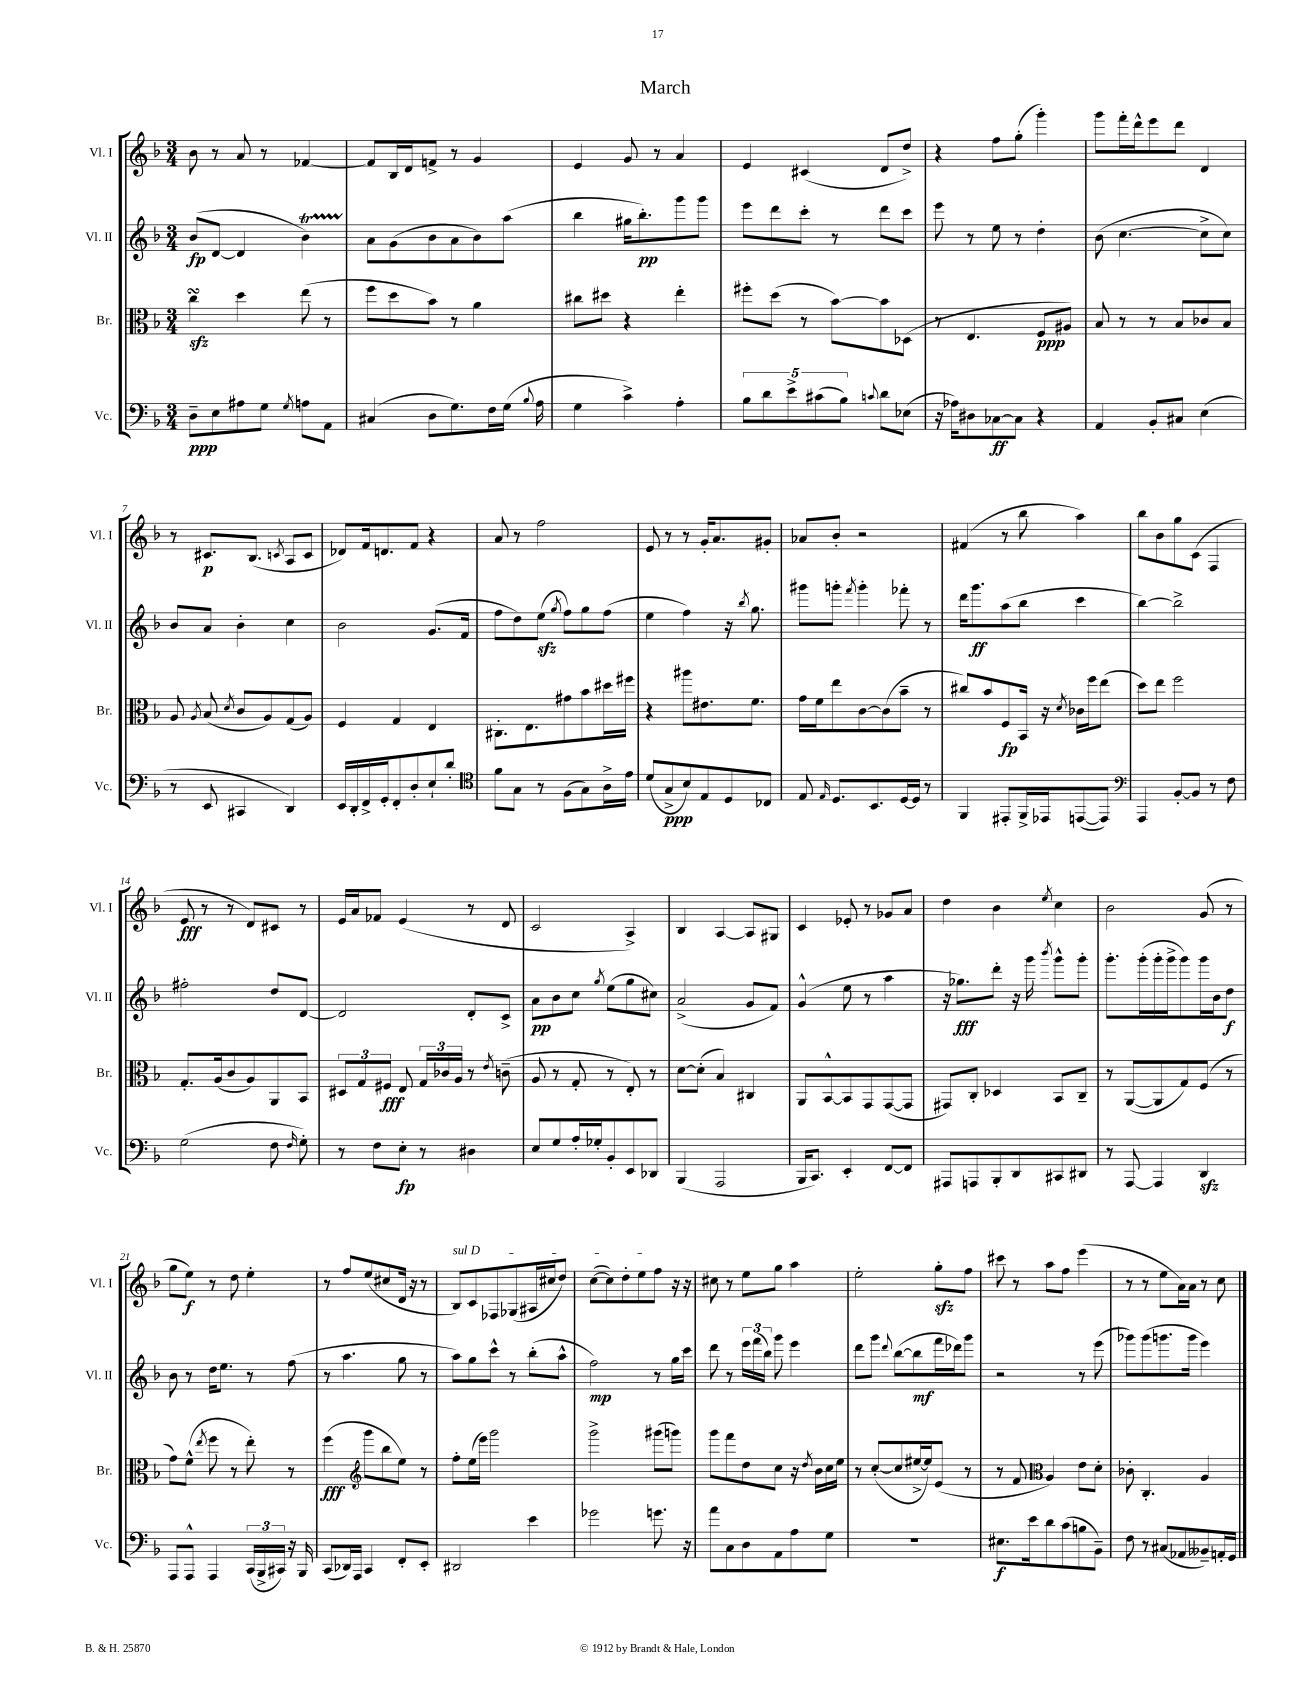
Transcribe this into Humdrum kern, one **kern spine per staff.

**kern	**dynam	**kern	**dynam	**kern	**dynam	**kern	**dynam
*part4	*part4	*part3	*part3	*part2	*part2	*part1	*part1
*staff4	*staff4	*staff3	*staff3	*staff2	*staff2	*staff1	*staff1
*I"Vc.	*	*I"Br.	*	*I"Vl. II	*	*I"Vl. I	*
*I'Vc.	*	*I'Br.	*	*I'Vl. II	*	*I'Vl. I	*
*clefF4	*	*clefC3	*	*clefG2	*	*clefG2	*
*k[b-]	*	*k[b-]	*	*k[b-]	*	*k[b-]	*
*M3/4	*	*M3/4	*	*M3/4	*	*M3/4	*
=1	=1	=1	=1	=1	=1	=1	=1
8D~\L	ppp	4cczzsSSS\	.	(8b-/L	fp	8b-\	.
8E\	.	.	.	[8d/J	.	8r	.
8A#X\	.	4dd\	.	4d/]	.	8a/	.
8G\J	.	.	.	.	.	8r	.
8qG/	.	.	.	.	.	.	.
8An\L	.	(8ee\	.	4b-T\)	.	[4f-X/	.
8AA\J	.	8r	.	.	.	.	.
=2	=2	=2	=2	=2	=2	=2	=2
(4C#X/	.	8ff\L	.	8a\L	.	8f-/L]	.
.	.	8dd\	.	(8g\	.	16B-/L	.
.	.	.	.	.	.	16d/J	.
8D\L	.	8b-\J)	.	8b-\	.	8fn^/J	.
8.G\)	.	8r	.	8a\	.	8r	.
.	.	4a\	.	8b-\)	.	4g/	.
16F\L	.	.	.	.	.	.	.
(16G\JJ	.	.	.	(8aa\J	.	.	.
8qqB-/	.	.	.	.	.	.	.
16A\	.	.	.	.	.	.	.
=3	=3	=3	=3	=3	=3	=3	=3
4G\	.	8cc#X\L	.	4bb-\	.	4e/	.
.	.	8dd#X\J	.	.	.	.	.
4c^\)	.	4r	.	16gg#X\KL	.	8g/	.
.	.	.	.	8.bb-'\)	pp	.	.
.	.	.	.	.	.	8r	.
4A'\	.	4ee'\	.	8ggg\	.	4a/	.
.	.	.	.	8ggg\J	.	.	.
=4	=4	=4	=4	=4	=4	=4	=4
10B-\L	.	8ff#X'\L	.	8eee\L	.	4e/	.
10d\	.	.	.	.	.	.	.
.	.	(8dd\J	.	8ddd\	.	.	.
10e^\	.	.	.	.	.	.	.
.	.	8r	.	8ccc'\J	.	(4c#X/	.
(10c#X\	.	.	.	.	.	.	.
.	.	[8b-\L)	.	8r	.	.	.
10B-\J)	.	.	.	.	.	.	.
8qqcn/	.	.	.	.	.	.	.
8d\L	.	8b-\]	.	8ddd\L	.	8d/L	.
(8E-X\J	.	(8D-X\J	.	8ccc\J	.	8dd^/J)	.
=5	=5	=5	=5	=5	=5	=5	=5
16r	.	8r	.	8eee\	.	4r	.
16A-X\KL)	.	.	.	.	.	.	.
8D#X\	.	4.E/	.	8r	.	.	.
[8C-X\	ff	.	.	8ee\	.	8ff\L	.
8C-\J]	.	.	.	8r	.	(8gg'\J	.
4r	.	8F/L	ppp	4dd'\	.	4ggg'\)	.
.	.	8A#X/J)	.	.	.	.	.
=6	=6	=6	=6	=6	=6	=6	=6
4AA/	.	8B-/	.	(8b-\	.	8ggg\L	.
.	.	8r	.	[4.cc\	.	16fff'\L	.
.	.	.	.	.	.	16ddd^^\J	.
8BB-'/L	.	8r	.	.	.	8eee\	.
8C#X/J	.	8B-/L	.	.	.	8ddd\J	.
(4E\	.	8c-X/	.	8cc^\L]	.	4d/	.
.	.	8B-/J	.	8cc\J)	.	.	.
!!LO:LB:g=z
=7	=7	=7	=7	=7	=7	=7	=7
8r	.	8A/	.	8b-/L	.	8r	.
.	.	8qA/	.	.	.	.	.
8EE/	.	(8B-/	.	8a/J	.	8.c#X/L	p
.	.	8qd/	.	.	.	.	.
4CC#X/	.	8c/L	.	4b-'\	.	.	.
.	.	.	.	.	.	(8.B-/J	.
.	.	8A/)	.	.	.	.	.
.	.	.	.	.	.	8qcn/	.
4DD/)	.	(8G/	.	4cc\	.	8A/L	.
.	.	8A/J)	.	.	.	8c/J	.
=8	=8	=8	=8	=8	=8	=8	=8
16EE/LL	.	4F/	.	2b-\	.	8d-X/L)	.
16DD'/	.	.	.	.	.	.	.
16FF^/	.	.	.	.	.	16f/k	.
16GG'/J	.	.	.	.	.	8.dn/	.
8FF'/	.	4G/	.	.	.	.	.
8D'/	.	.	.	.	.	8f/J	.
8E`/	.	4E/	.	(8.g/L	.	4r	.
8d'/J	.	.	.	.	.	.	.
.	.	.	.	16f/Jk	.	.	.
=9	=9	=9	=9	=9	=9	=9	=9
*clefC4	*	*	*	*	*	*	*
8f\L	.	8.C#X'\L	.	8ff\L	.	8a/	.
8G\J	.	.	.	8dd\)	.	8r	.
.	.	8.E\	.	.	.	.	.
8r	.	.	.	(8eezz\J	.	2ff\	.
.	.	.	.	8qgg/	.	.	.
(8F\L	.	8g#X\	.	8ff\L)	.	.	.
8G\)	.	8b-\	.	8gg\	.	.	.
16A^\L	.	16dd#X\L	.	(8ff\J	.	.	.
16e\JJ	.	16ff#X\JJ	.	.	.	.	.
=10	=10	=10	=10	=10	=10	=10	=10
(8d/L	.	4r	.	4ee\	.	8e/	.
8G^/	ppp	.	.	.	.	8r	.
8B-/)	.	8aa#X\L	.	4ff\)	.	8r	.
8E/	.	8.e#X\	.	.	.	16g'/KL	.
.	.	.	.	.	.	8.a/	.
8D/	.	.	.	16r	.	.	.
.	.	.	.	8qbb-/	.	.	.
.	.	8.f\J	.	8.gg\	.	.	.
8C-X/J	.	.	.	.	.	8g#X'/J	.
=11	=11	=11	=11	=11	=11	=11	=11
8E/	.	16g\LL	.	8ggg#X\L	.	8a-X/L	.
.	.	16f\J	.	.	.	.	.
16qqE/	.	.	.	.	.	.	.
8.D/L	.	8ee\	.	8gggn'\J	.	8b-'/J	.
.	.	.	.	8qfff/	.	.	.
.	.	[8c\	.	4ggg'\	.	2r	.
8.BB-/	.	.	.	.	.	.	.
.	.	(8c\]	.	.	.	.	.
[16D/L	.	8b-~\J	.	8fff-X'\	.	.	.
16D/JJ]	.	.	.	.	.	.	.
8r	.	8r	.	8r	.	.	.
=12	=12	=12	=12	=12	=12	=12	=12
4FF/	.	8cc#X/L)	.	16ddd\KL	.	(4f#X/	.
.	.	.	.	8.ggg\	ff	.	.
.	.	8b-/	.	.	.	.	.
8EE#X'/L	.	8F/	fp	(8aa\	.	8r	.
16FF^/L	.	16BB-/Jk	.	8bb-\J	.	8bb-\	.
16EE-X/J	.	16r	.	.	.	.	.
.	.	8qd/	.	.	.	.	.
([8EEn/	.	16c-X\LL	.	4ccc\	.	4aa\)	.
.	.	16ff\J	.	.	.	.	.
8EE/J])	.	(8ee\J	.	.	.	.	.
=13	=13	=13	=13	=13	=13	=13	=13
*clefF4	*	*	*	*	*	*	*
4AAA/	.	8dd\L)	.	[4bb-\)	.	8bb-\L	.
.	.	8ee\J	.	.	.	8b-\	.
[8BB-'/L	.	2ff\	.	2bb-^\]	.	8gg\	.
8BB-/J]	.	.	.	.	.	(8c\J	.
8r	.	.	.	.	.	4F/	.
8F\	.	.	.	.	.	.	.
!!LO:LB:g=z
=14	=14	=14	=14	=14	=14	=14	=14
(2G\	.	8.G'/L	.	2ff#X'\	.	8e/	fff
.	.	.	.	.	.	8r	.
.	.	(16A/k	.	.	.	.	.
.	.	8c/	.	.	.	8r	.
.	.	8A/)	.	.	.	8d/L)	.
8F\	.	8AA/	.	8dd/L	.	8c#X/J	.
16qqF/	.	.	.	.	.	.	.
8G'\)	.	8BB-/J	.	[8d/J	.	8r	.
=15	=15	=15	=15	=15	=15	=15	=15
8r	.	12D#X/L	.	2d/]	.	16e/LL	.
.	.	.	.	.	.	16a/J	.
.	.	12G/	.	.	.	.	.
8F\L	.	.	.	.	.	8f-X/J	.
.	.	12F#X/J	fff	.	.	.	.
8E'\J	fp	8E/	.	.	.	(4e/	.
8r	.	24G/LL	.	.	.	.	.
.	.	24c-X/	.	.	.	.	.
.	.	24A/JJ	.	.	.	.	.
4D#X\	.	8r	.	8d'/L	.	8r	.
.	.	8qe/	.	.	.	.	.
.	.	(8cn~\	.	8c^/J	.	8d/	.
=16	=16	=16	=16	=16	=16	=16	=16
8E/L	.	8A/	.	8a\L	pp	2c/	.
8G/	.	8r	.	8b-\	.	.	.
16A'/L	.	8G'/	.	8cc\J	.	.	.
16G-X'/J	.	.	.	.	.	.	.
.	.	.	.	8qgg/	.	.	.
8BB-'/	.	8r	.	(8ee\L	.	.	.
8EE/	.	8E'/)	.	8gg\	.	4A^/)	.
8DD-X/J	.	8r	.	8cc#X\J)	.	.	.
=17	=17	=17	=17	=17	=17	=17	=17
(4BBB-/	.	[8d\L	.	(2a^/	.	4B-/	.
.	.	(8d'\J]	.	.	.	.	.
2AAA/	.	4B-/)	.	.	.	[4A/	.
.	.	4C#X/	.	8g/L	.	8A/L]	.
.	.	.	.	8f/J)	.	8G#X/J	.
=18	=18	=18	=18	=18	=18	=18	=18
16BBB-/KL	.	8AA/L	.	(4g^^/	.	4c/	.
8.CC/J)	.	.	.	.	.	.	.
.	.	[8BB-^^/	.	.	.	.	.
4EE'/	.	8BB-/]	.	8ee\	.	8e-X'/	.
.	.	8GG/	.	8r	.	8r	.
[8FF/L	.	([8GG/	.	4aa\	.	8g-X/L	.
8FF/J]	.	8GG/J]	.	.	.	8a/J	.
=19	=19	=19	=19	=19	=19	=19	=19
8AAA#X/L	.	8GG#X/L)	.	16r	.	4dd\	.
.	.	.	.	8.gg-X\L)	fff	.	.
8AAAn/	.	8C'/J	.	.	.	.	.
8BBB-'/	.	4D-X/	.	8ddd'\J	.	4b-\	.
8DD/	.	.	.	16r	.	.	.
.	.	.	.	16ggg\	.	.	.
.	.	.	.	8qbbb-/	.	8qee/	.
8CC#X/	.	8BB-/L	.	8ggg^^\L	.	4cc\	.
8DD#X/J	.	8C~/J	.	8ggg'\J	.	.	.
=20	=20	=20	=20	=20	=20	=20	=20
8r	.	8r	.	8.ggg'\L	.	2b-\	.
[8AAA/	.	([8AA/L	.	.	.	.	.
.	.	.	.	(16ggg'\L	.	.	.
4AAA/]	.	8AA/]	.	16ggg'\	.	.	.
.	.	.	.	16ggg^\J	.	.	.
.	.	8G/)	.	8ggg\)	.	.	.
4DDzz/	.	(8F/J	.	16ggg\L	.	(8g/	.
.	.	.	.	16b-\J	.	.	.
.	.	8r	.	8dd\J	f	8r	.
!!LO:LB:g=z
=21	=21	=21	=21	=21	=21	=21	=21
8AAA/L	.	8g\L)	.	8b-\	.	8gg\L	.
8AAA^^/J	.	(8f^^\J	.	8r	.	8ee\J)	f
.	.	8qee/	.	.	.	.	.
4AAA/	.	8ff\	.	16dd\KL	.	8r	.
.	.	.	.	8.ee\J	.	.	.
.	.	8r	.	.	.	8dd\	.
(24CC/LL	.	8ee'\)	.	8r	.	4ee'\	.
24BBB-^/	.	.	.	.	.	.	.
24CC#X/JJ)	.	.	.	.	.	.	.
16r	.	8r	.	(8ff\	.	.	.
16BBB-/	.	.	.	.	.	.	.
=22	=22	=22	=22	=22	=22	=22	=22
(8CC/L	.	(4ff\	fff	8r	.	8r	.
16DD-X/L)	.	.	.	4.aa\	.	8ff/L	.
16AAA/JJ	.	.	.	.	.	.	.
*	*	*clefG2	*	*	*	*	*
4CC/	.	8ggg\L	.	.	.	(8ee/	.
.	.	8bb-\	.	.	.	8cc#X/	.
8FF'/L	.	8ee\J)	.	8gg\	.	16d/Jk	.
.	.	.	.	.	.	16r	.
8EE'/J	.	8r	.	8r	.	8r	.
=23	=23	=23	=23	=23	=23	=23	=23
!	!	!	!	!	!	!LO:TX:a:i:t=sul D	!
2DD#X/	.	8ff'\L	.	8aa\L)	.	8B-/L)	.
.	.	(16ee\L	.	8gg\	.	8c/	.
.	.	16eee\JJ)	.	.	.	.	.
.	.	2ggg\	.	8ccc^^\J	.	8F-X/	.
.	.	.	.	8r	.	(8G-X/	.
4e\	.	.	.	(8bb-'\L	.	16A#X/L	.
.	.	.	.	.	.	16cc#X/J	.
.	.	.	.	8aa^^\J	.	8dd/J)	.
=24	=24	=24	=24	=24	=24	=24	=24
2g-X\	.	2ggg^\	.	2ff\)	mp	([8cc\L	.
.	.	.	.	.	.	8cc\])	.
.	.	.	.	.	.	8dd'\	.
.	.	.	.	.	.	8ee\	.
8.gn\	.	(8ggg#X\L	.	8r	.	8ff\J	.
.	.	8gggn\J)	.	16gg\LL	.	16r	.
16r	.	.	.	16ccc\JJ	.	16r	.
=25	=25	=25	=25	=25	=25	=25	=25
8a\L	.	8ggg\L	.	8ddd\	.	8cc#X\	.
8C\	.	8fff\	.	8r	.	8r	.
8D\	.	8dd\	.	24eee\LL	.	8ee\L	.
.	.	.	.	(24fff\	.	.	.
.	.	.	.	24bb-\JJ)	.	.	.
8AA\	.	8cc\J	.	8ggg\	.	8gg\J	.
8A\	.	16r	.	4eee\	.	4aa\	.
.	.	8qdd/	.	.	.	.	.
.	.	16b-\LL	.	.	.	.	.
8G\J	.	16cc\	.	.	.	.	.
.	.	16ee\JJ	.	.	.	.	.
=26	=26	=26	=26	=26	=26	=26	=26
2.r	.	8r	.	8ddd\L	.	2ee'\	.
.	.	([8cc'/L	.	8ggg\J	.	.	.
.	.	.	.	8qqddd/	.	.	.
.	.	8cc/]	.	([8bb-\L	.	.	.
.	.	[16ee#X^/L	.	8bb-\]	mf	.	.
.	.	16ee#/J])	.	.	.	.	.
.	.	(8e/J	.	16fff\L	.	8ggzz'\L	.
.	.	.	.	16ddd-X\J)	.	.	.
.	.	8r	.	8ggg\J	.	8ff\J	.
=27	=27	=27	=27	=27	=27	=27	=27
8.E#X\L	f	8r	.	2r	.	8ccc#X\	.
.	.	8f/	.	.	.	8r	.
16e\k	.	.	.	.	.	.	.
*	*	*clefC3	*	*	*	*	*
8d\	.	4A/)	.	.	.	8aa\L	.
(8c\	.	.	.	.	.	8ff\J	.
8Bn\	.	8e\L	.	8r	.	(4eee\	.
8BB-~\J)	.	8d'\J	.	(8eee\	.	.	.
=28	=28	=28	=28	=28	=28	=28	=28
8F\	.	8c-X'\	.	8ggg-X\L)	.	8r	.
8r	.	4.C'/	.	(8ggg-\	.	8r	.
(8C#X/L	.	.	.	8.gggn\	.	8ee\L	.
8AA-X/	.	.	.	.	.	16a\L)	.
.	.	.	.	16ggg\Jk	.	16a\JJ	.
8BB--X~/)	.	4A/	.	4eee\)	.	8r	.
16AAn'/L	.	.	.	.	.	8cc\	.
16GG/JJ	.	.	.	.	.	.	.
==	==	==	==	==	==	==	==
*-	*-	*-	*-	*-	*-	*-	*-
